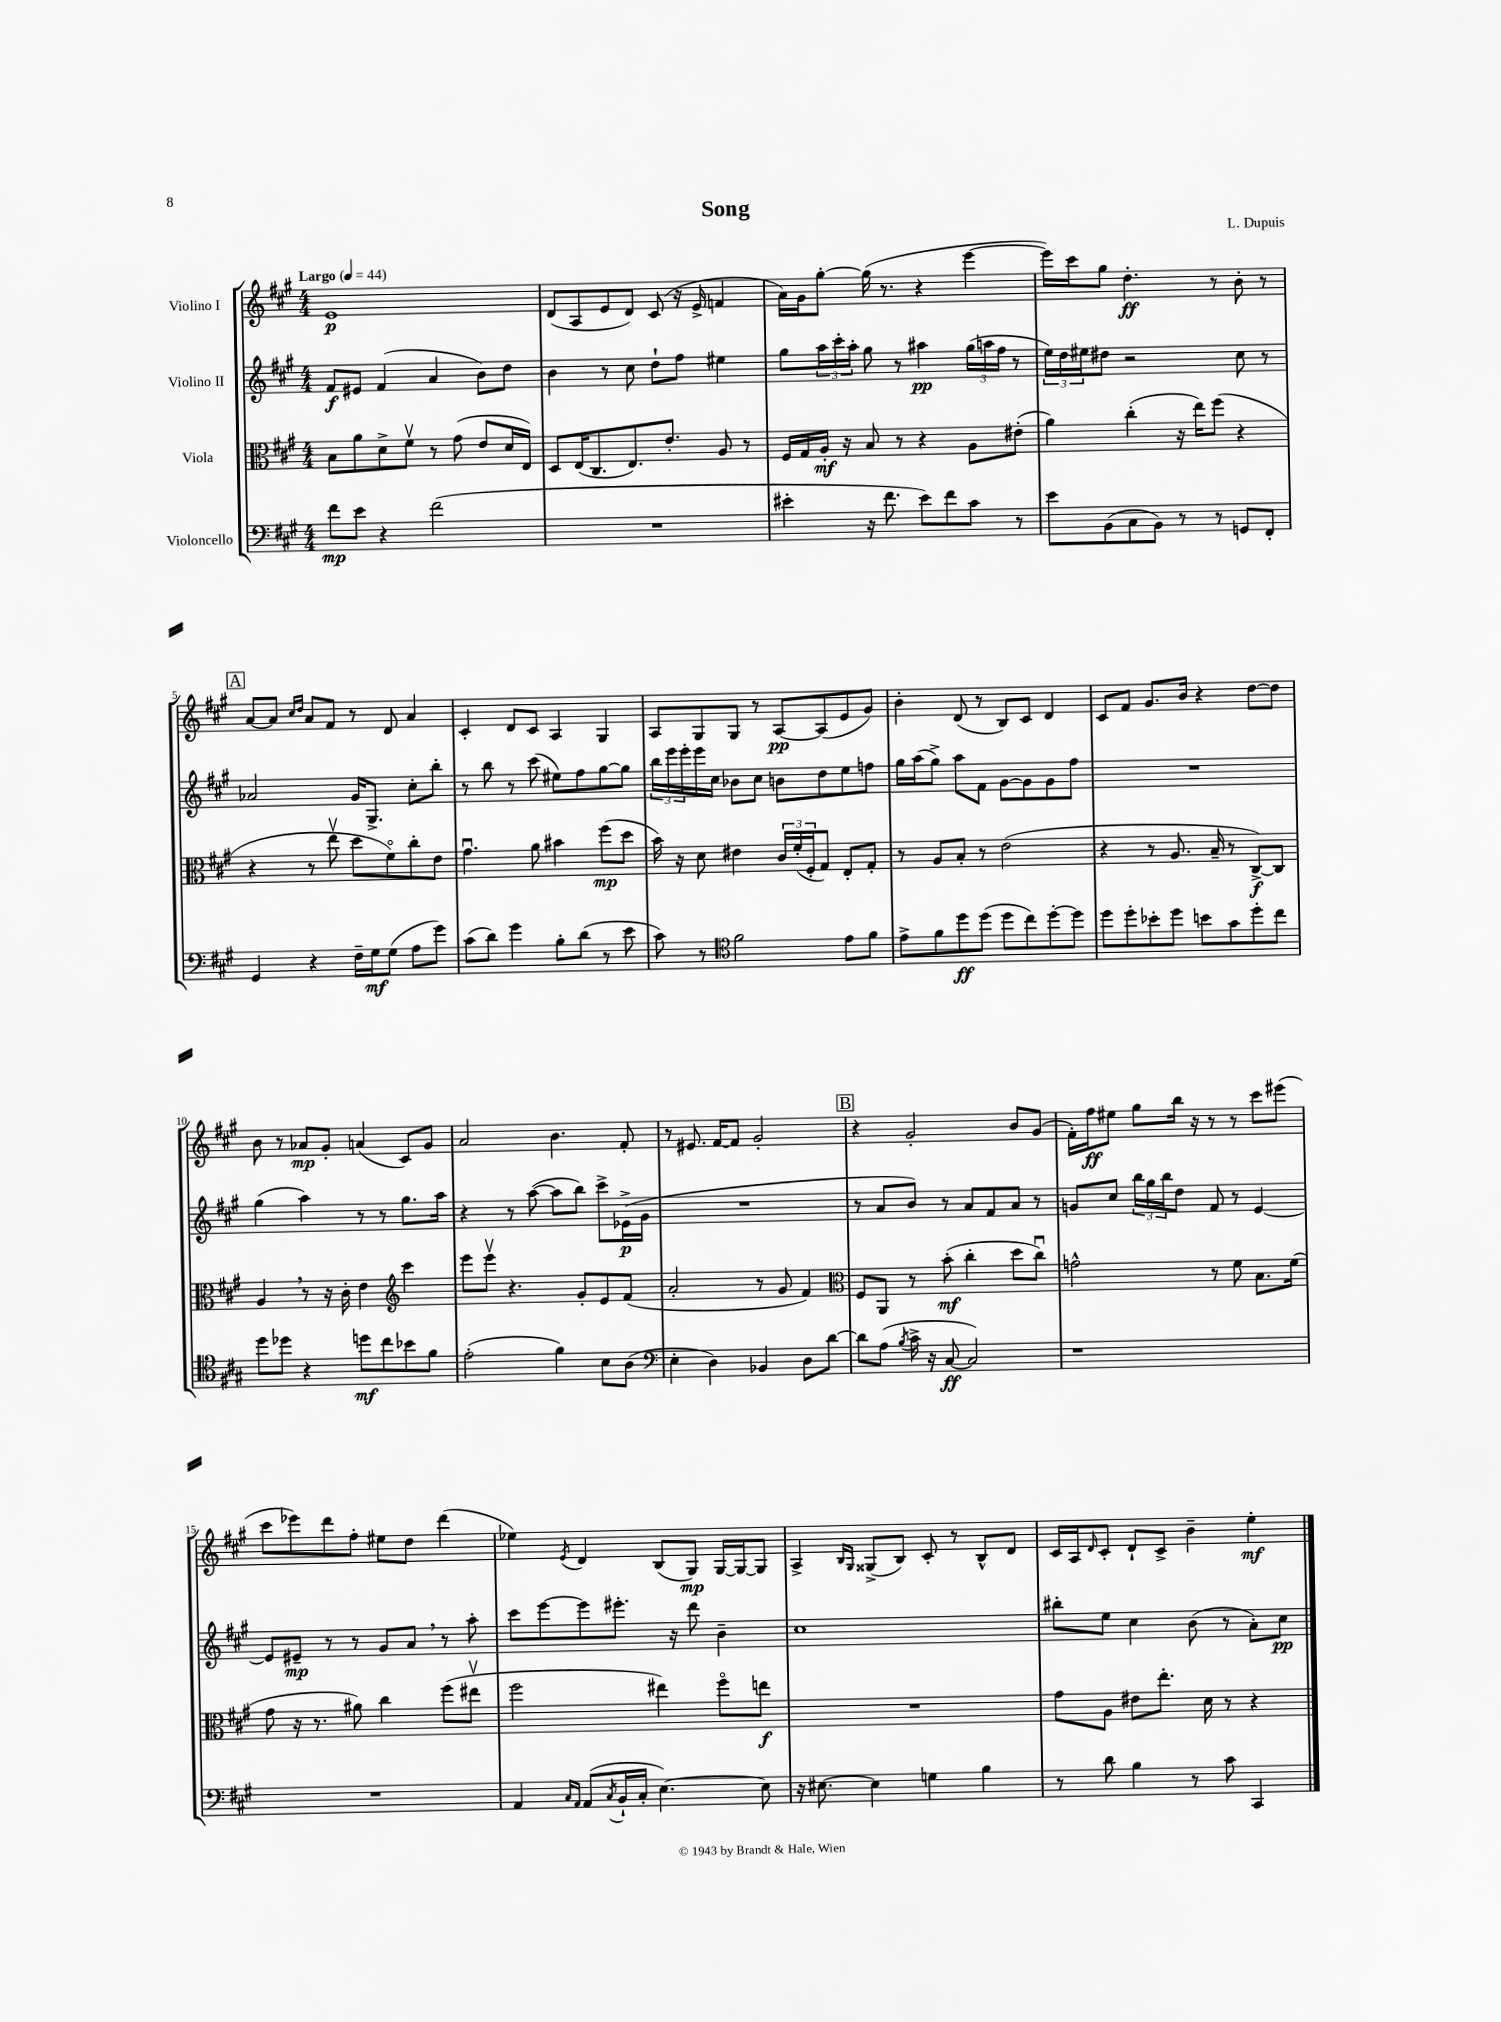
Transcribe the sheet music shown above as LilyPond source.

\header { title = "Song" composer = "L. Dupuis" }
<<
\new StaffGroup <<
\new Staff = "s0" \with { instrumentName = "Violino I" } {
    \clef treble \key a \major \numericTimeSignature \time 4/4 \tempo "Largo" 4 = 44
    e'1\p |
    d'8( a8 e'8 d'8) cis'8( r16 e'16-> f'4 |
    a'16) gis'16 gis''8~-. gis''16( r8. r4 e'''4~ |
    e'''16) cis'''16 gis''8 d''4.-.\ff r8 b'8-. r8 |
    \mark \markup { \box "A" } a'8~ a'8 \grace { cis''16 d''16 } a'8 fis'8 r8 d'8 a'4 |
    cis'4-. d'8 cis'8 a4 gis4 |
    a8 gis8 gis8 r8 a8~\pp a8( e'8 gis'8) |
    b'4-. d'8( r8 b8) cis'8 d'4 |
    cis'8 fis'8 gis'8. b'16 r4 d''8~ d''8 |
    b'8 r8 aes'8\mp gis'8-. a'4( cis'8) gis'8 |
    a'2 b'4. fis'8-. |
    r8 eis'8. fis'16~ fis'8 gis'2-. |
    \mark \markup { \box "B" } r4 gis'2-. b'8 gis'8( |
    fis'16-.) fis''16\ff eis''8 gis''8 b''16 r16 r8 r8 cis'''8 eis'''8( |
    cis'''8 ees'''8) d'''8 fis''8-. eis''8 d''8 d'''4( |
    ees''4) \acciaccatura { e'8 } d'4 b8( gis8\mp) gis16~ gis16~ gis8 |
    a4-> \grace { b16 gis16 } gisis8->( b8) cis'8-. r8 b8-^ d'8 |
    cis'16 a16 \grace { d'16 } cis'8-. d'8-! cis'8-> b'4-- e''4-.\mf \bar "|." |
}
\new Staff = "s1" \with { instrumentName = "Violino II" } {
    \clef treble \key a \major \numericTimeSignature \time 4/4
    fis'8\f eis'8 fis'4( a'4 b'8) d''8 |
    b'4 r8 cis''8 d''8-! fis''8 eis''4 |
    gis''8 \tuplet 3/2 { a''16 cis'''16-. a''16-. } gis''8 r8 ais''4\pp \tuplet 3/2 { gis''16( a''16 fis''16 } r8 |
    \tuplet 3/2 { e''16) d''16 eis''16 } dis''8 r2 cis''8 r8 |
    \mark \markup { \box "A" } aes'2 gis'16 gis8.-> cis''8-. b''8-. |
    r8 b''8 r8 cis'''8( eis''8) fis''8 gis''8~ gis''8 |
    \tuplet 3/2 { b''16 e'''16 e'''16-. } e'''16 cis''16 bes'8 cis''8 b'8 d''8 e''8 f''8 |
    gis''16 a''16( gis''8->) a''8 fis'8 gis'8~ gis'8 gis'8 fis''8 |
    R1 |
    gis''4( a''4) r8 r8 gis''8. a''16 |
    r4 r8 a''8~( a''8 b''8) cis'''8-> ees'16->\p( gis'16 |
    R1 |
    \mark \markup { \box "B" } r8 a'8 b'8) r8 a'8 fis'8 a'8 r8 |
    g'8 cis''8 \tuplet 3/2 { b''16 gis''16 b''16 } d''8 fis'8 r8 e'4~ |
    e'8 eis'8--\mp r8 r8 gis'8 a'8 \breathe r8 a''8-. |
    cis'''8 e'''8~ e'''8 eis'''8.-. r16 d'''8 b'4-- |
    cis''1 |
    bis''8-. e''8 cis''4 b'8( r8 a'8-.) cis''8\pp \bar "|." |
}
\new Staff = "s2" \with { instrumentName = "Viola" } {
    \clef alto \key a \major \numericTimeSignature \time 4/4
    b8 a'8 d'8-> fis'8\upbow r8 gis'8( e'8 d'16 e16) |
    d8 e16( cis8. e8.) e'8.-. a8 r8 |
    fis16 gis16 a16-.\mf r16 b8 r8 r4 a8 eis'8-.( |
    a'4) cis''4-.( r16 e''16) fis''8( r4 |
    \mark \markup { \box "A" } r4 r8 e''8\upbow d''8 fis'8\flageolet) cis''8-. e'8 |
    gis'4.\downbow a'8 bis'4 fis''8\mp( d''8 |
    b'16) r16 d'8 eis'4 \tuplet 3/2 { cis'16 fis'16-.( fis16-. } gis8) e8-. gis8-. |
    r8 a8 b8-. r8 e'2( |
    r4 r8 a8. b16-- r8 cis8~->\f) cis8 |
    a4 \breathe r8 r16 cis'16-. e'4 \clef treble cis'''4 |
    e'''8 e'''8\upbow r4. gis'8-. e'8 fis'8( |
    a'2-. r8 gis'8 fis'4) |
    \mark \markup { \box "B" } \clef alto fis8 a,8 r8 b'8-.\mf( cis''4-. d''8 cis''8\downbow) |
    g'2-^ r8 fis'8 b8. fis'16( |
    gis'8 r16 r8. ais'8) cis''4 fis''8( eis''8\upbow |
    fis''2 eis''4) fis''8\flageolet e''8\f |
    R1 |
    gis'8 a8 eis'8 e''8.-. d'16 r8 r4 \bar "|." |
}
\new Staff = "s3" \with { instrumentName = "Violoncello" } {
    \clef bass \key a \major \numericTimeSignature \time 4/4
    fis'8\mp e'8 r4 fis'2( |
    R1 |
    eis'4-. r16 fis'8. eis'8) fis'8 cis'8 r8 |
    e'8 b,8( cis8 b,8) r8 r8 g,8 fis,8-. |
    \mark \markup { \box "A" } gis,4 r4 fis16-- gis16\mf gis8( a8 gis'8) |
    cis'8( d'8) gis'4 b8-. d'8( r8 e'8 |
    cis'8) r8 \clef tenor fis'2 e'8 fis'8 |
    e'8-> fis'8 d''8\ff d''8( d''8 cis''8) d''8~-. d''8 |
    d''8 d''8-. bes'8-. d''8 b'8 gis'8 d''8-. cis''8 |
    d''8 des''8 r4 d''8\mf cis''8 bes'8 fis'8 |
    e'2-.( fis'4) b8 a8( |
    \clef bass e4-. d4) bes,4 d8 d'8~ |
    \mark \markup { \box "B" } d'8 a8( \acciaccatura { b8 } cis'16-> r16 cis8~\ff cis2) |
    r1 |
    R1 |
    a,4 \grace { cis16 a,16 } a,8( \acciaccatura { cis8 } b,16-! cis16-. e4.~) e8 |
    r16 eis8.~ eis4 g4 b4 |
    r8 d'8 b4 r8 cis'8 cis,4 \bar "|." |
}
>>
>>
